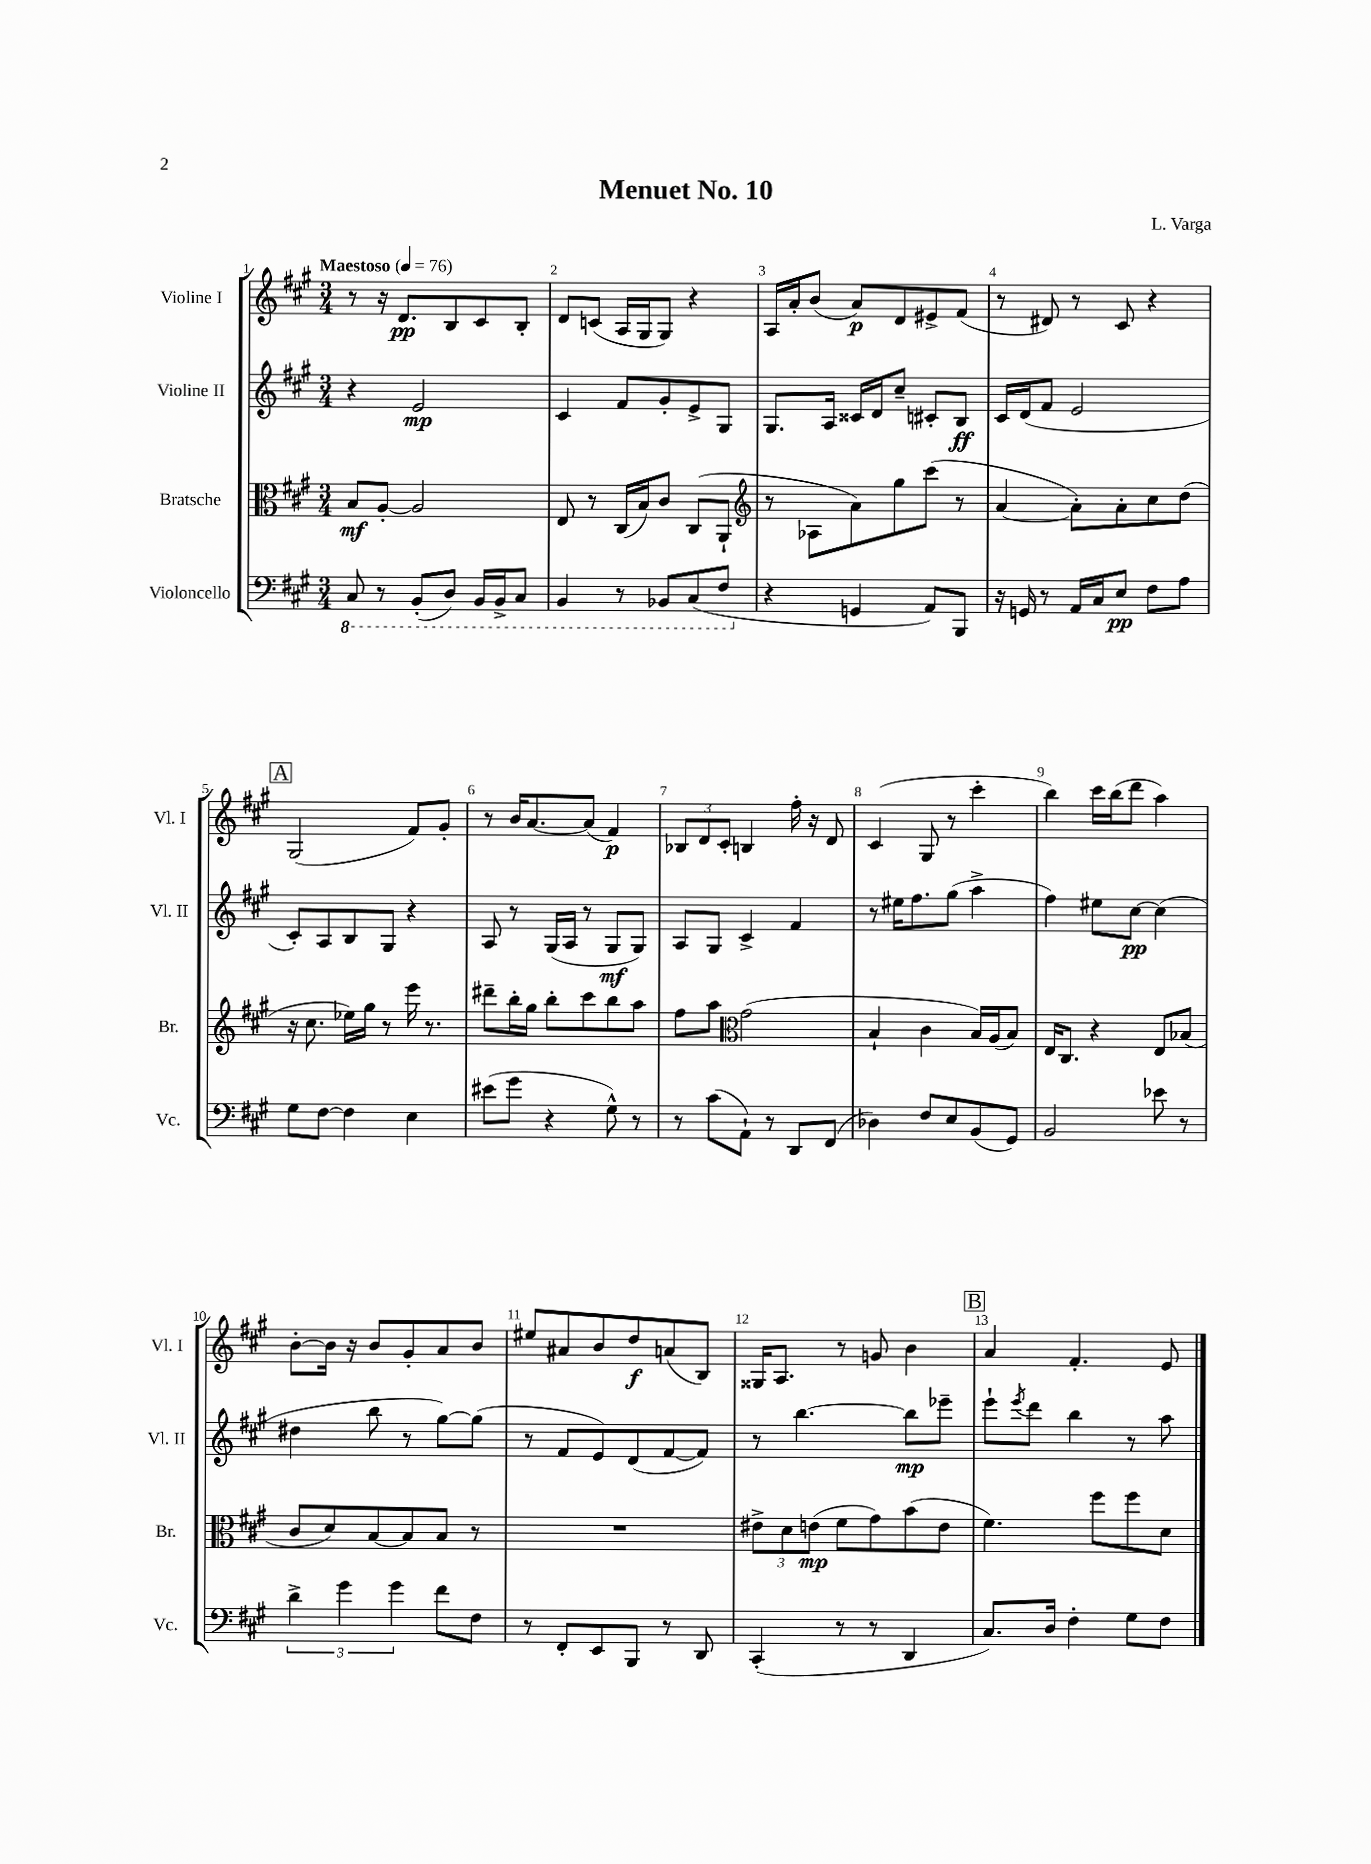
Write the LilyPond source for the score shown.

\header { title = "Menuet No. 10" composer = "L. Varga" }
<<
\new StaffGroup <<
\new Staff = "s0" \with { instrumentName = "Violine I" shortInstrumentName = "Vl. I" } {
    \clef treble \key a \major \numericTimeSignature \time 3/4 \tempo "Maestoso" 4 = 76
    r8 r16 d'8.\pp b8 cis'8 b8-. |
    d'8 c'8( a16 gis16 gis8) r4 |
    a16 a'16-. b'8( a'8\p) d'8 eis'8-> fis'8( |
    r8 dis'8) r8 cis'8 r4 |
    \mark \markup { \box "A" } gis2( fis'8) gis'8-. |
    r8 b'16 a'8.~ a'8( fis'4\p) |
    \tuplet 3/2 { bes8 d'8 cis'8-. } b4 fis''16-. r16 d'8 |
    cis'4( gis8 r8 cis'''4-. |
    b''4) cis'''16 b''16( d'''8 a''4) |
    b'8~-. b'16 r16 b'8 gis'8-. a'8 b'8 |
    eis''8 ais'8 b'8 d''8\f a'8( b8) |
    gisis16 a8. r8 g'8 b'4 |
    \mark \markup { \box "B" } a'4 fis'4.-. e'8 \bar "|." |
}
\new Staff = "s1" \with { instrumentName = "Violine II" shortInstrumentName = "Vl. II" } {
    \clef treble \key a \major \numericTimeSignature \time 3/4
    r4 e'2\mp |
    cis'4 fis'8 gis'8-. e'8-> gis8 |
    gis8. a16 cisis'16 d'16 cis''8-- cis'8-. b8\ff |
    cis'16 d'16( fis'8 e'2 |
    \mark \markup { \box "A" } cis'8-.) a8 b8 gis8 r4 |
    a8 r8 gis16( a16 r8 gis8\mf gis8) |
    a8 gis8 cis'4-> fis'4 |
    r8 eis''16 fis''8. gis''8( a''4-> |
    fis''4) eis''8 cis''8~\pp cis''4( |
    dis''4 b''8 r8 gis''8~) gis''8( |
    r8 fis'8 e'8) d'8( fis'8~ fis'8) |
    r8 b''4.~ b''8\mp ees'''8-- |
    \mark \markup { \box "B" } e'''8-! \acciaccatura { e'''8 } d'''8 b''4 r8 a''8 \bar "|." |
}
\new Staff = "s2" \with { instrumentName = "Bratsche" shortInstrumentName = "Br." } {
    \clef alto \key a \major \numericTimeSignature \time 3/4
    b8\mf a8~-. a2 |
    e8 r8 cis16( b16) cis'8 cis8( a,8-! |
    \clef treble r8 aes8 a'8) gis''8 cis'''8( r8 |
    a'4~ a'8-.) a'8-. cis''8 d''8( |
    \mark \markup { \box "A" } r16 cis''8. ees''16) gis''16 r8 e'''16 r8. |
    dis'''8-- b''16-. gis''16 b''8-. cis'''8 b''8 a''8 |
    fis''8 a''8 \clef alto gis'2( |
    b4-! cis'4 b16) a16( b8) |
    e16 cis8. r4 e8 bes8( |
    cis'8 d'8) b8~ b8 b8 r8 |
    R2. |
    \tuplet 3/2 { eis'8-> d'8 e'8\mp( } fis'8 gis'8) b'8( e'8 |
    \mark \markup { \box "B" } fis'4.) fis''8 fis''8 d'8 \bar "|." |
}
\new Staff = "s3" \with { instrumentName = "Violoncello" shortInstrumentName = "Vc." } {
    \clef bass \key a \major \numericTimeSignature \time 3/4
    \ottava #-1 cis,8 r8 b,,8-.( d,8) b,,16 b,,16-> cis,8 |
    b,,4 r8 bes,,8 cis,8( fis,8 \ottava #0 |
    r4 g,4 a,8) b,,8 |
    r16 g,16 r8 a,16 cis16 e8\pp fis8 a8 |
    \mark \markup { \box "A" } gis8 fis8~ fis4 e4 |
    eis'8( gis'8 r4 gis8-^) r8 |
    r8 cis'8( a,8-!) r8 d,8 fis,8( |
    des4) fis8 e8 b,8( gis,8) |
    b,2 ees'8 r8 |
    \tuplet 3/2 { d'4-> gis'4 gis'4 } fis'8 fis8 |
    r8 fis,8-. e,8 b,,8 r8 d,8 |
    cis,4-.( r8 r8 d,4 |
    \mark \markup { \box "B" } cis8.) d16 fis4-. gis8 fis8 \bar "|." |
}
>>
>>
\layout { \context { \Score \override BarNumber.break-visibility = ##(#f #t #t) barNumberVisibility = #all-bar-numbers-visible } }
